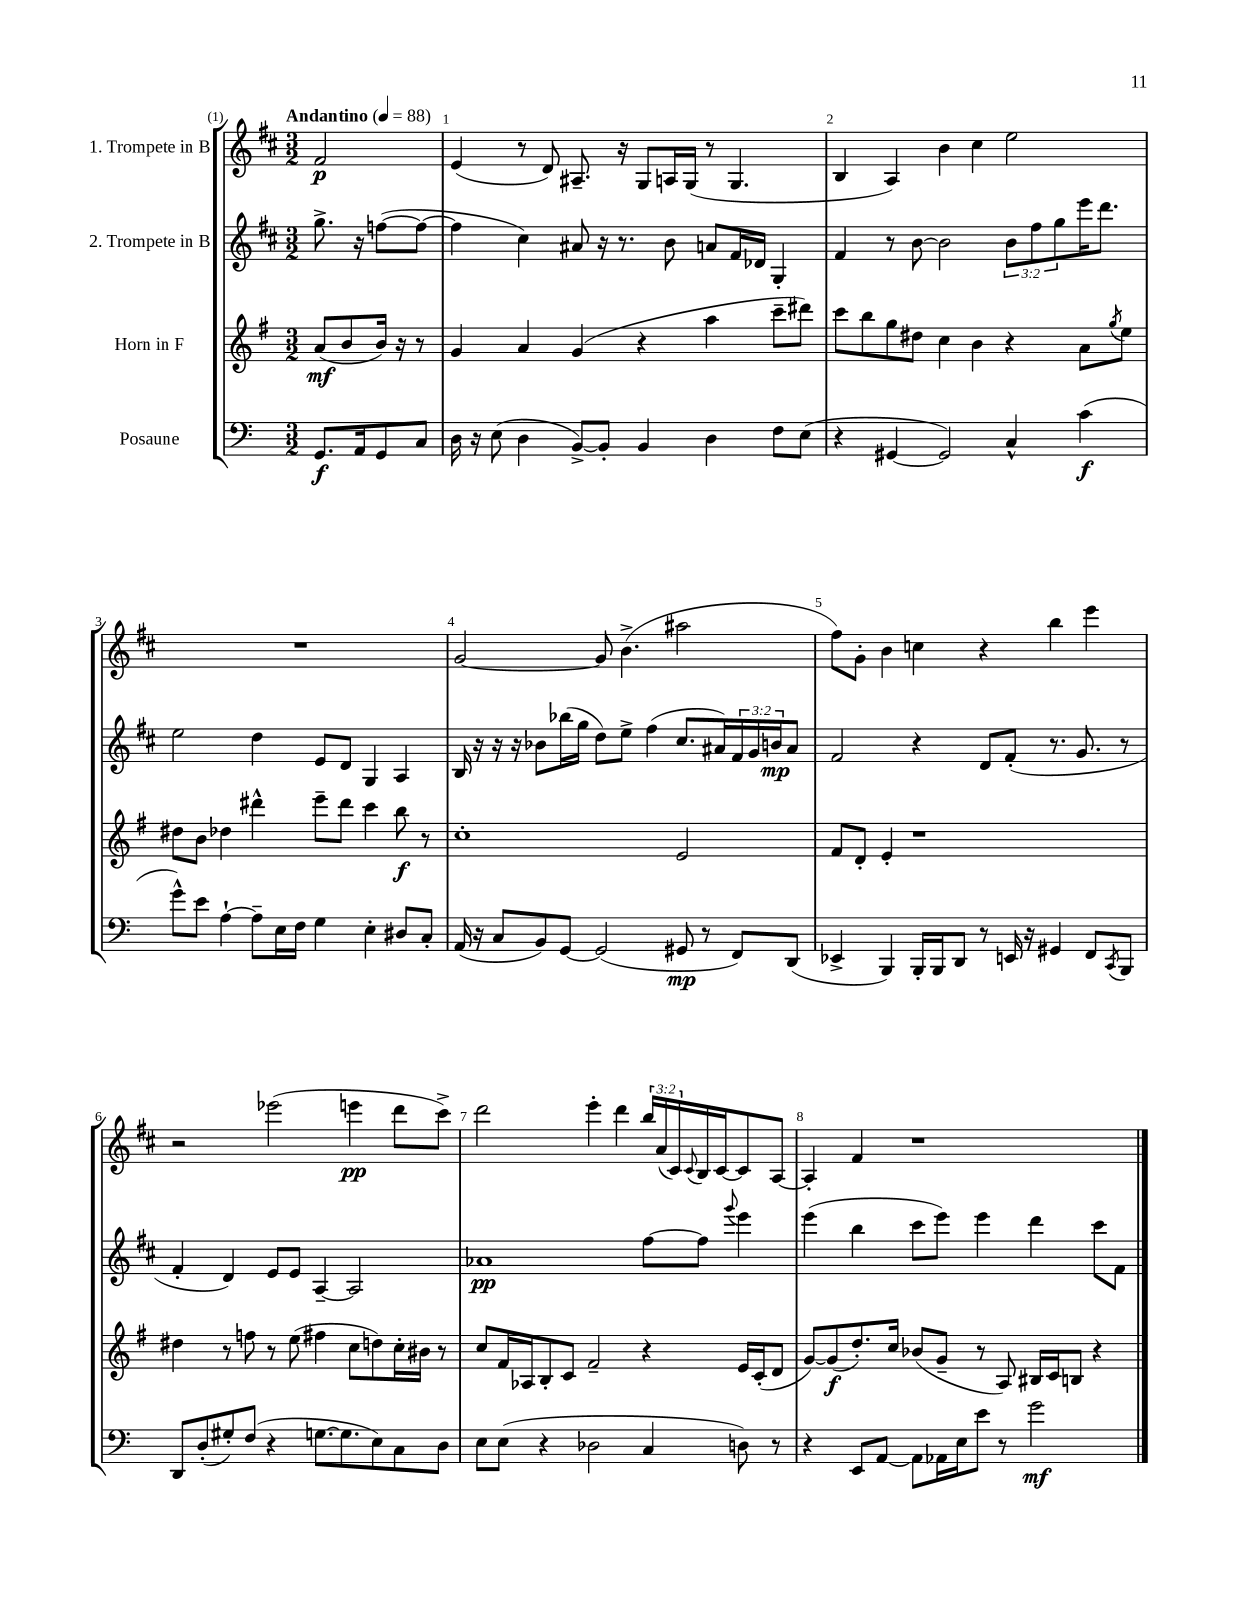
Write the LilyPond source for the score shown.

<<
\new StaffGroup <<
\new Staff = "s0" \with { instrumentName = "1. Trompete in B" } {
    \clef treble \key d \major \numericTimeSignature \time 3/2 \override Staff.TupletNumber.text = #tuplet-number::calc-fraction-text \partial 2 \tempo "Andantino" 4 = 88
    fis'2\p |
    e'4( r8 d'8) ais8.-- r16 g8 a16 g16( r8 g4. |
    b4 a4) b'4 cis''4 e''2 |
    R1. |
    g'2~ g'8 b'4.->( ais''2 |
    fis''8) g'8-. b'4 c''4 r4 b''4 e'''4 |
    r2 ees'''2( e'''4\pp d'''8 cis'''8->) |
    d'''2 e'''4-. d'''4 \tuplet 3/2 { b''16 a'16( cis'16) } \appoggiatura { cis'8 } b16 cis'16~ cis'8 a8~ |
    a4-. fis'4 r1 \bar "|." |
}
\new Staff = "s1" \with { instrumentName = "2. Trompete in B" } {
    \clef treble \key d \major \numericTimeSignature \time 3/2 \override Staff.TupletNumber.text = #tuplet-number::calc-fraction-text \partial 2
    g''8.-> r16 f''8~( f''8~ |
    f''4 cis''4) ais'8 r16 r8. b'8 a'8 fis'16 des'16 g4-. |
    fis'4 r8 b'8~ b'2 \tuplet 3/2 { b'8 fis''8 g''8 } e'''16 d'''8. |
    e''2 d''4 e'8 d'8 g4 a4 |
    b16 r16 r16 r16 bes'8 bes''16( g''16 d''8) e''8-> fis''4( cis''8. ais'16) \tuplet 3/2 { fis'16 g'16 b'16\mp } ais'8 |
    fis'2 r4 d'8 fis'8-.( r8. g'8. r8 |
    fis'4-. d'4) e'8 e'8 a4~-- a2 |
    aes'1\pp fis''8~ fis''8 \appoggiatura { g'''8 } e'''4 |
    e'''4( b''4 cis'''8 e'''8) e'''4 d'''4 cis'''8 fis'8 \bar "|." |
}
\new Staff = "s2" \with { instrumentName = "Horn in F" } {
    \clef treble \key g \major \numericTimeSignature \time 3/2 \partial 2
    a'8\mf( b'8 b'16) r16 r8 |
    g'4 a'4 g'4( r4 a''4 c'''8-- dis'''8) |
    c'''8 b''8 g''8 dis''8 c''4 b'4 r4 a'8 \acciaccatura { g''8 } e''8 |
    dis''8 b'8 des''4 dis'''4-^ e'''8-- dis'''8 c'''4 b''8\f r8 |
    c''1-. e'2 |
    fis'8 d'8-. e'4-. r1 |
    dis''4 r8 f''8 r8 e''8( fis''4 c''8 d''8) c''16-. bis'16 r8 |
    c''8 fis'16 aes16 b8-. c'8 fis'2-- r4 e'16 c'16-.( d'8 |
    g'8~) g'8\f( d''8.-.) c''16 bes'8( g'8-- r8 a8) bis16 c'16 b8 r4 \bar "|." |
}
\new Staff = "s3" \with { instrumentName = "Posaune" } {
    \clef bass \key c \major \numericTimeSignature \time 3/2 \partial 2
    g,8.\f a,16 g,8 c8 |
    d16 r16 e8( d4 b,8~->) b,8-. b,4 d4 f8 e8( |
    r4 gis,4~ gis,2) c4-^ c'4\f( |
    g'8-^) e'8 a4~-! a8-- e16 f16 g4 e4-. dis8 c8-. |
    a,16( r16 c8 b,8) g,8~ g,2( gis,8\mp r8 f,8) d,8( |
    ees,4-> b,,4) b,,16-. b,,16 d,8 r8 e,16 r16 gis,4 f,8 \acciaccatura { c,8 } b,,8 |
    d,8 d8-.( gis8-.) f8( r4 g8.~ g8. e8) c8 d8 |
    e8 e8( r4 des2 c4 d8) r8 |
    r4 e,8 a,8~ a,8 aes,16 e16 e'8 r8 g'2\mf \bar "|." |
}
>>
>>
\layout { \context { \Score \override BarNumber.break-visibility = ##(#f #t #t) barNumberVisibility = #all-bar-numbers-visible } }
